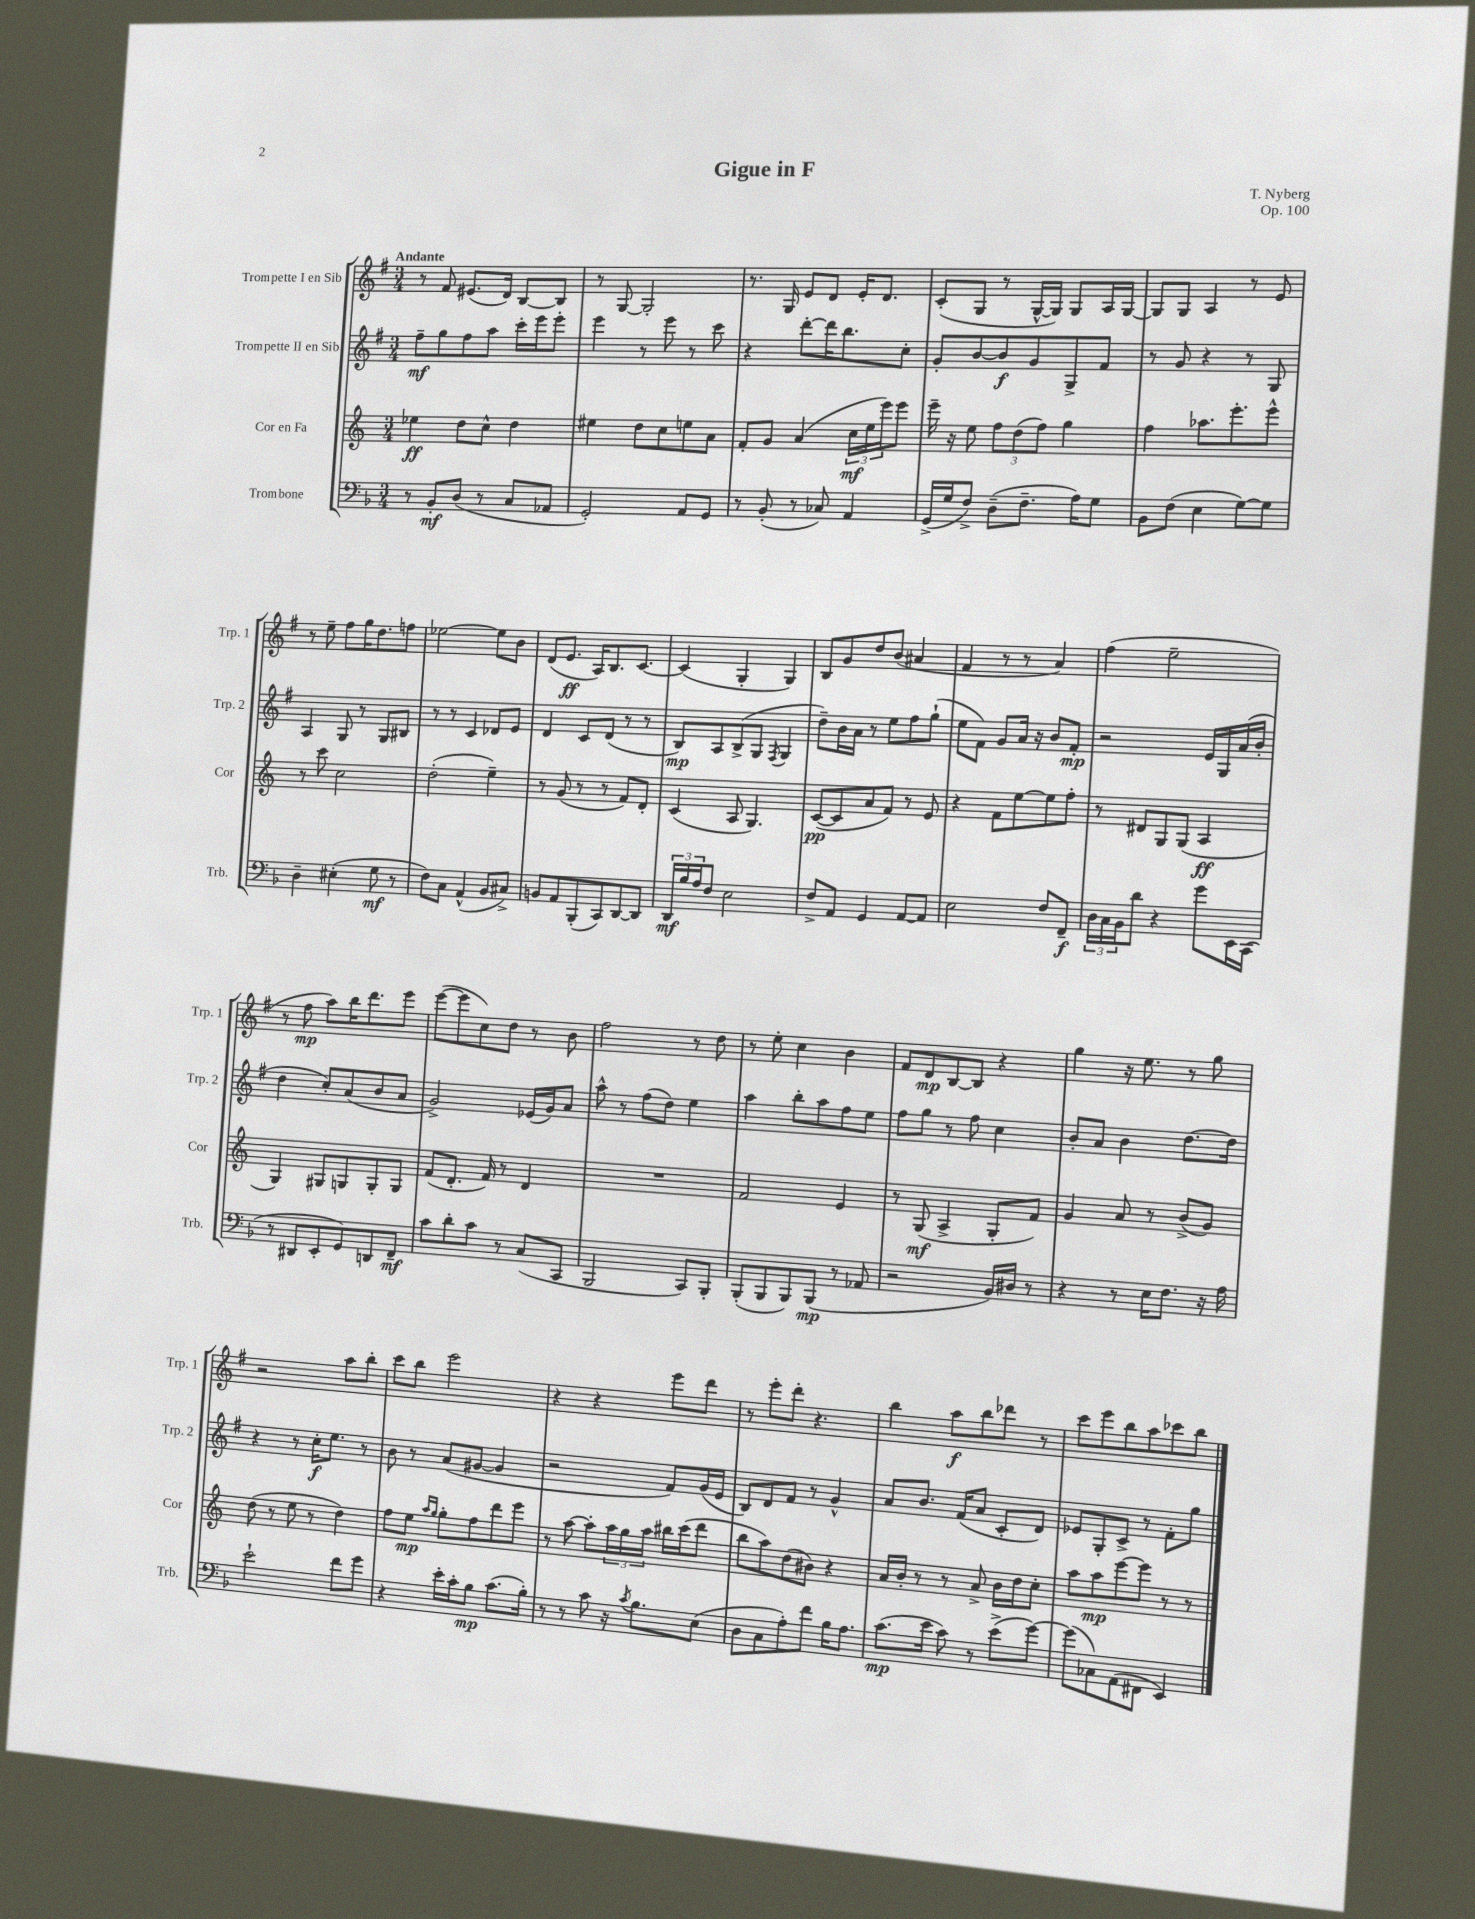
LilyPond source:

\header { title = "Gigue in F" composer = "T. Nyberg" opus = "Op. 100" }
<<
\new StaffGroup <<
\new Staff = "s0" \with { instrumentName = "Trompette I en Sib" shortInstrumentName = "Trp. 1" } {
    \clef treble \key g \major \numericTimeSignature \time 3/4 \tempo "Andante"
    r8 fis'8 eis'8.( d'16) b8~ b8 |
    r8 g8~ g2-. |
    r8. g16 e'8 d'8 e'16-. d'8. |
    c'8-.( g8 r8 g16~-^ g16) g8 a16 g16~ |
    g8 g8 a4 r8 e'8 |
    r8 e''8-- fis''8 g''16 d''8. f''8 |
    ees''2~ ees''8 b'8 |
    d'8( e'8.\ff a16) b8. c'8.~ |
    c'4( g4-. g4) |
    b8 g'8 d''8 b'8( ais'4 |
    fis'4 r8 r8 a'4) |
    fis''4( e''2-- |
    r8 fis''8\mp a''8) b''16 d'''8. e'''8 |
    e'''8~( e'''8 c''8) d''8 r8 b'8 |
    fis''2 r8 d''8 |
    r8 e''8-. c''4 b'4 |
    fis'8 d'8\mp b8~ b8 r4 |
    g''4 r16 e''8. r8 g''8 |
    r2 a''8 b''8-. |
    c'''8 b''8 e'''2 |
    r4 r4 e'''8 d'''8 |
    r8 e'''8-. d'''8-. r4. |
    b''4 a''8\f b''8 des'''8 r8 |
    c'''8 e'''8 b''8 a''8 ces'''8 b''8 \bar "|." |
}
\new Staff = "s1" \with { instrumentName = "Trompette II en Sib" shortInstrumentName = "Trp. 2" } {
    \clef treble \key g \major \numericTimeSignature \time 3/4
    fis''8--\mf g''8 fis''8 a''8 c'''16-. e'''16 e'''8-. |
    e'''4 r8 e'''8 r8 c'''8 |
    r4 d'''8~-. d'''16 b''8. c''8-. |
    g'8-. b'8~ b'8\f g'8 g8-> fis'8 |
    r8 g'8 r4 r8 g8 |
    a4 g8 r8 g8 bis8 |
    r8 r8 c'4 des'8 e'8 |
    d'4 c'8 d'8( r8 r8 |
    b8\mp) a8 b8->( g8 \acciaccatura { fis8 } g4 |
    d''8--) b'16 a'16 r8 e''8 fis''8 g''8-!( |
    e''8 fis'8) g'8 a'16 r16 b'8 fis'8-.\mp |
    r2 e'16 g16 a'16( b'16-. |
    d''4 c''8-.) a'8( b'8 a'8 |
    g'2->) ees'16( g'16) a'8 |
    a''8-^ r8 fis''8( d''8) e''4 |
    a''4 b''8-. a''8 fis''8 e''8 |
    fis''8 g''8 r8 fis''8 c''4 |
    b'8-. a'8 b'4 d''8.~ d''16 |
    r4 r8 c''16-.\f e''8. r8 |
    b'8 r8 a'8( gis'8~ gis'4 |
    r2 fis'8) g'16( e'16 |
    b8) d'8 fis'8 r8 g'4-^ |
    a'8 b'8. fis'16( a'8 c'8-. d'8) |
    ees'8 g8-. c'8-> r8 fis'8-. g''8 \bar "|." |
}
\new Staff = "s2" \with { instrumentName = "Cor en Fa" shortInstrumentName = "Cor" } {
    \clef treble \key c \major \numericTimeSignature \time 3/4
    ees''4\ff d''8 c''8-^ d''4 |
    eis''4 d''8 c''8 e''8 a'8 |
    f'8-. g'8 a'4( \tuplet 3/2 { c''16\mf e''16 e'''16) } e'''8 |
    e'''16-- r16 e''8 \tuplet 3/2 { f''8 d''8( f''8) } g''4 |
    f''4 aes''8. e'''8.-. e'''8-^ |
    r8 c'''8 c''2 |
    d''2-.( e''4--) |
    r8 g'8( r8 r8 f'8) d'8-. |
    c'4( a8 g4.) |
    c'8~\pp( c'8 a'8 f'8) r8 e'8 |
    r4 f'8 e''8~ e''8 f''8-. |
    r8 dis'8 g8 g8( a4\ff |
    g4) gis8 g8 g8-. g8 |
    f'8( d'8.-. f'16) r8 d'4 |
    R2. |
    f'2 e'4 |
    r8 g8\mf( a4-> g8-. f'8) |
    g'4 a'8 r8 b'8->( g'8) |
    d''8( r8 e''8 r8 d''4) |
    f''8 e''8\mp \grace { a''16 g''16 } g''8-. f''8 d'''8 e'''8 |
    r8 a''8~ a''8-. \tuplet 3/2 { a''16 g''16 a''16 } bis''16 c'''16( d'''8 |
    b''8 a''8) d''8( bis'8) r4 |
    a'16 b'16-. r8 r8 a'8-> b'16 d''16 c''8-. |
    a''8 a''8\mp e'''8~ e'''8 r8 r8 \bar "|." |
}
\new Staff = "s3" \with { instrumentName = "Trombone" shortInstrumentName = "Trb." } {
    \clef bass \key f \major \numericTimeSignature \time 3/4
    r8 bes,8-.\mf d8( r8 c8 aes,8 |
    g,2-.) a,8 g,8 |
    r8 bes,8-.( r8 ces8) a,4 |
    g,16->( g16 f8->) d8--( f8.-- a16) g8 |
    bes,8 f8( e4 g8~) g8 |
    d4-- eis4-.( g8\mf r8 |
    f8) c8 a,4-^( bes,8 cis8->) |
    b,8 a,8 bes,,8-.( c,8) d,8~ d,8 |
    \tuplet 3/2 { d,16\mf bes16 a16 } f8 e2 |
    f8-> a,8 g,4 a,8~ a,8 |
    e2 f8 f,8--\f |
    \tuplet 3/2 { d16 c16 bes,16 } d'8 r4 g'8 e,16 c,16( |
    r8 dis,8 e,8-. g,8) d,8 f,8--\mf |
    c'8 d'8-. c'8 r8 c8( c,8 |
    bes,,2 c,8) bes,,8-. |
    bes,,8-.( bes,,8 bes,,8) bes,,8\mp( r8 aes,8 |
    r2 bes,16) dis16 r8 |
    r4 r8 e16 f8. r16 a16 |
    e'2-! f'8 g'8 |
    r4 e'16-. c'16-. bes8\mp c'8.( bes16-.) |
    r8 r8 c'8 r16 \acciaccatura { c'8 } bes8. e8( |
    d8 c8 a8-.) f'8 bes16 a8. |
    c'8.\mp( e'16 c'8) r8 e'8->( g'8~) |
    g'8( ces8) a,8( fis,8 e,4) \bar "|." |
}
>>
>>
\layout { \context { \Score \remove "Bar_number_engraver" } }
